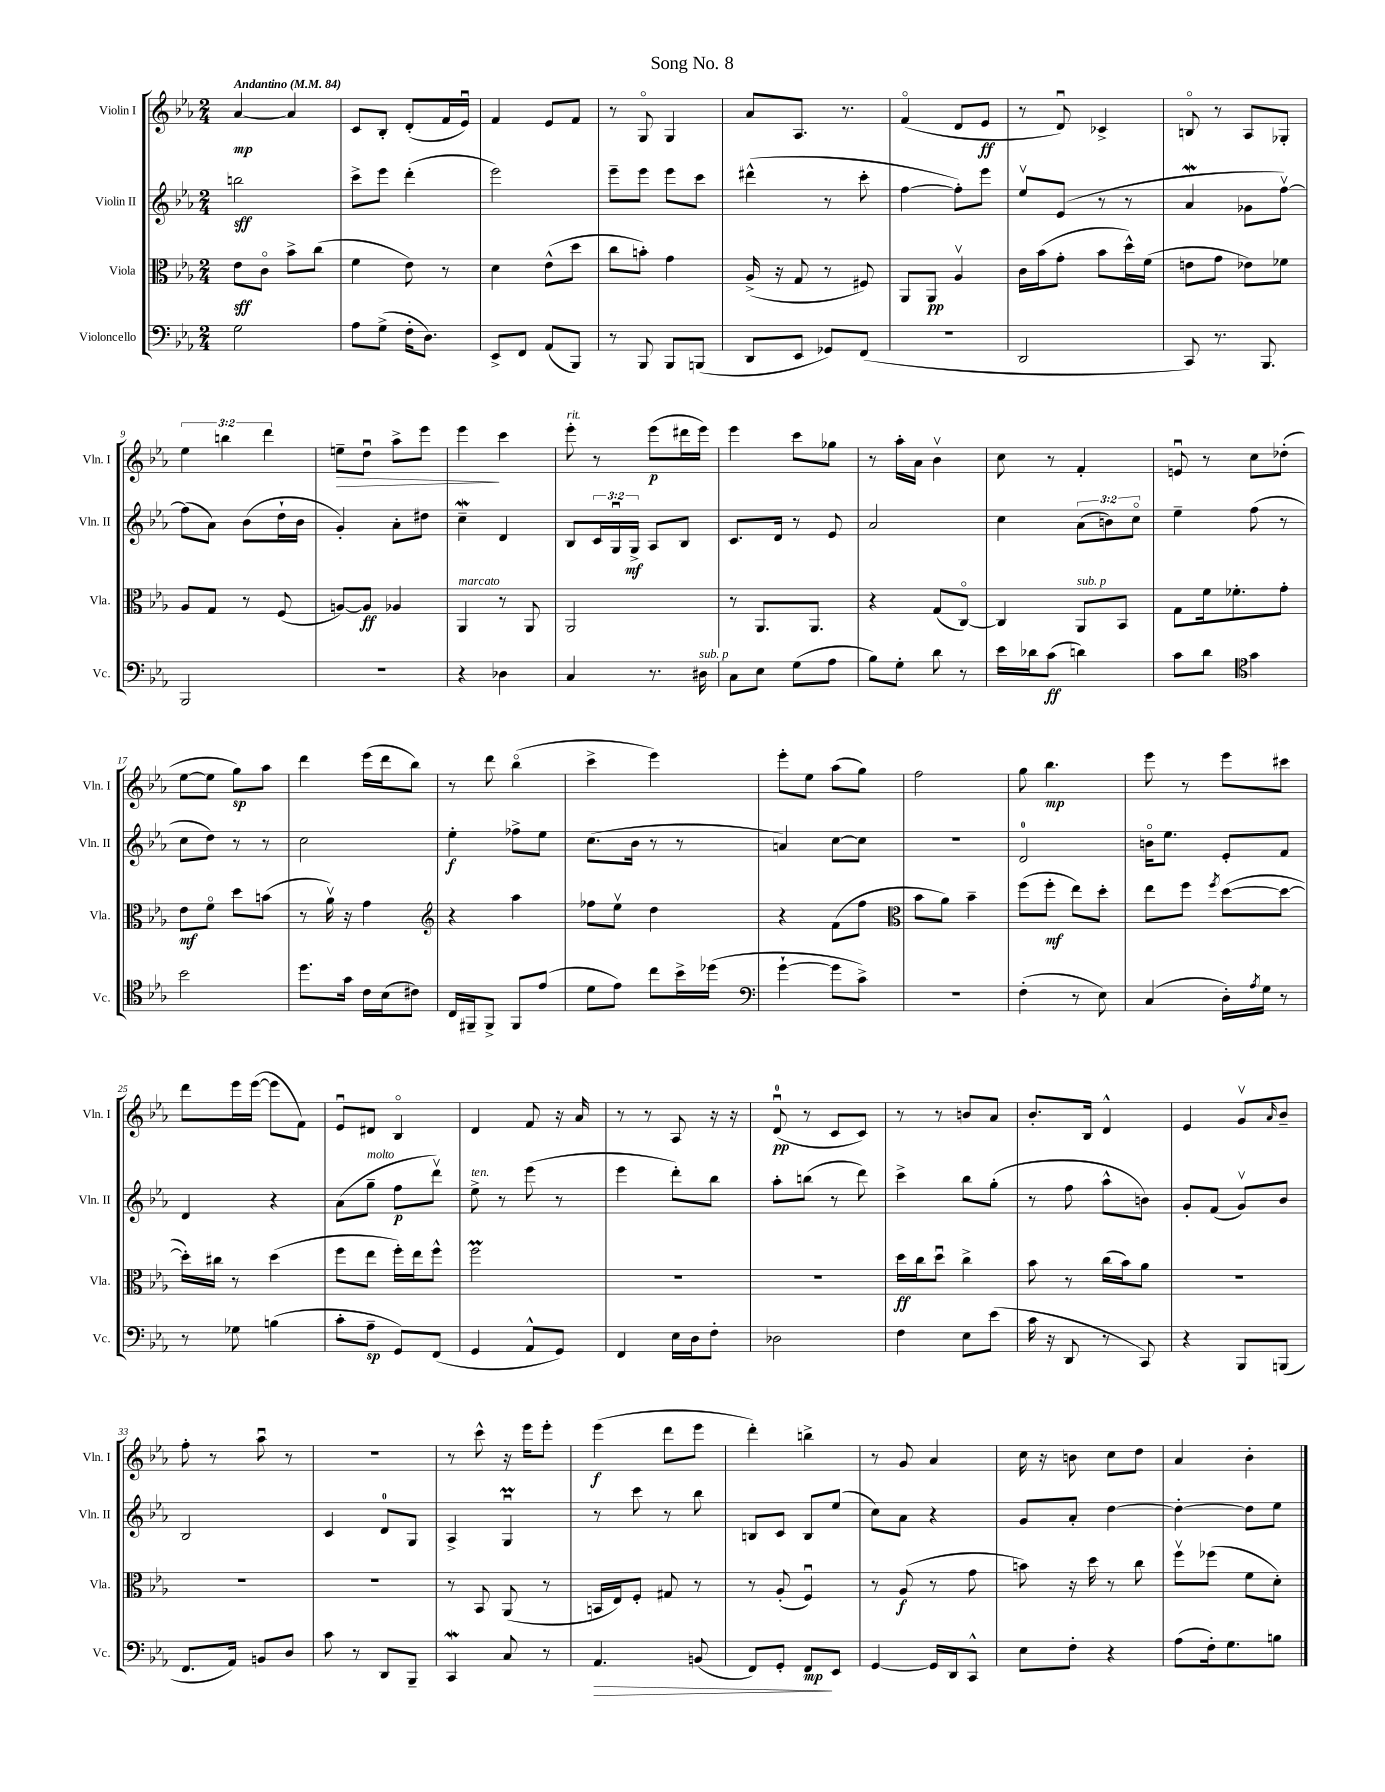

**kern	**dynam	**kern	**dynam	**kern	**dynam	**kern	**dynam
*part4	*part4	*part3	*part3	*part2	*part2	*part1	*part1
*staff4	*staff4	*staff3	*staff3	*staff2	*staff2	*staff1	*staff1
*I"Violoncello	*	*I"Viola	*	*I"Violin II	*	*I"Violin I	*
*I'Vc.	*	*I'Vla.	*	*I'Vln. II	*	*I'Vln. I	*
*clefF4	*	*clefC3	*	*clefG2	*	*clefG2	*
*k[b-e-a-]	*	*k[b-e-a-]	*	*k[b-e-a-]	*	*k[b-e-a-]	*
*M2/4	*	*M2/4	*	*M2/4	*	*M2/4	*
*MM84	*	*MM84	*	*MM84	*	*MM84	*
=1	=1	=1	=1	=1	=1	=1	=1
!	!	!	!	!	!	!LO:TX:a:B:t=Andantino	!
2G\	.	8e-\L	sff	2bbn\	sff	[4a-/	mp
.	.	8c\J	.	.	.	.	.
.	.	8b-^\L	.	.	.	4a-/]	.
.	.	(8cc\J	.	.	.	.	.
=2	=2	=2	=2	=2	=2	=2	=2
8A-\L	.	4f\	.	8ccc^\L	.	8c/L	.
(8G^\J	.	.	.	8eee-\J	.	8B-'/J	.
16F'\KL	.	8e-\)	.	(4ddd'\	.	(8d'/L	.
8.D\J)	.	.	.	.	.	.	.
.	.	8r	.	.	.	16f/L	.
.	.	.	.	.	.	16e-u/JJ)	.
=3	=3	=3	=3	=3	=3	=3	=3
8EE-^/L	.	4d\	.	2eee-\)	.	4f/	.
8FF/J	.	.	.	.	.	.	.
(8AA-/L	.	(8e-^^\L	.	.	.	8e-/L	.
8BBB-/J)	.	8dd\J	.	.	.	8f/J	.
=4	=4	=4	=4	=4	=4	=4	=4
8r	.	8cc\L	.	8eee-~\L	.	8r	.
8BBB-/	.	8bn'\J)	.	8eee-\J	.	8G/	.
8BBB-/L	.	4g\	.	8eee-\L	.	4G/	.
(8BBBn/J	.	.	.	8ccc\J	.	.	.
=5	=5	=5	=5	=5	=5	=5	=5
8DD/L	.	(16A-^/	.	(4ddd#X^^\	.	8a-/L	.
.	.	16r	.	.	.	.	.
8EE-/J	.	8G/	.	.	.	8.A-/J	.
8GG-X/L)	.	8r	.	8r	.	.	.
.	.	.	.	.	.	8.r	.
(8FF/J	.	8F#X/)	.	8ccc'\	.	.	.
=6	=6	=6	=6	=6	=6	=6	=6
2r	.	8AA-/L	.	[4ff\	.	(4f/	.
.	.	8AA-/J	pp	.	.	.	.
.	.	4A-v/	.	8ff'\L])	.	8d/L	.
.	.	.	.	8eee-\J	.	8e-/J	ff
=7	=7	=7	=7	=7	=7	=7	=7
2DD/	.	16c\LL	.	8ee-v/L	.	8r	.
.	.	(16b-\J	.	.	.	.	.
.	.	8g'\J	.	(8e-/J	.	8du/)	.
.	.	8b-\L	.	8r	.	4c-X^/	.
.	.	16dd^^\L)	.	8r	.	.	.
.	.	(16f\JJ	.	.	.	.	.
=8	=8	=8	=8	=8	=8	=8	=8
8CC/)	.	8en\L	.	4a-w/	.	8Bn/	.
8.r	.	8g\J	.	.	.	8r	.
.	.	8e-X\L)	.	8g-X\L	.	8A-/L	.
8.BBB-/	.	.	.	.	.	.	.
.	.	8f-X\J	.	[8ffv\J)	.	8G-X'/J	.
!!LO:LB:g=z
=9	=9	=9	=9	=9	=9	=9	=9
2BBB-/	.	8A-/L	.	(8ff\L]	.	6ee-\	.
.	.	8G/J	.	8a-\J)	.	.	.
.	.	.	.	.	.	6bbn\	.
.	.	8r	.	(8b-\L	.	.	.
.	.	.	.	.	.	6ddd\	.
.	.	(8F/	.	16dd`\L	.	.	.
.	.	.	.	16b-\JJ	.	.	.
=10	=10	=10	=10	=10	=10	=10	=10
!	!	!	!	!	!	!	!LO:HP:b
2r	.	[8An/L)	.	4g'/)	.	8een~\L	>
.	.	8A/J]	ff	.	.	8ddu\J	.
.	.	4A-X/	.	8a-'\L	.	8aa-^\L	.
.	.	.	.	8dd#X\J	.	8eee-\J	.
=11	=11	=11	=11	=11	=11	=11	=11
!	!	!LO:TX:a:i:t=marcato	!	!	!	!	!
4r	.	4AA-/	.	4ccW~\	.	4eee-\	.
4D-X\	.	8r	.	4d/	.	4ccc\	]
.	.	8AA-/	.	.	.	.	.
=12	=12	=12	=12	=12	=12	=12	=12
!	!	!	!	!	!	!LO:TX:a:i:t=rit.	!
4C/	.	2AA-/	.	8B-/L	.	8eee-'\	.
.	.	.	.	24c/L	.	8r	.
.	.	.	.	24Gu/	.	.	.
.	.	.	.	24G^/JJ	mf	.	.
8.r	.	.	.	8A-/L	.	(8eee-\L	p
.	.	.	.	8B-/J	.	16ddd#X\L	.
!LO:TX:a:i:t=sub. p	!	!	!	!	!	!	!
16D#X\	.	.	.	.	.	16eee-\JJ)	.
=13	=13	=13	=13	=13	=13	=13	=13
8C\L	.	8r	.	8.c/L	.	4eee-\	.
8E-\J	.	8.AA-/L	.	.	.	.	.
.	.	.	.	16d/Jk	.	.	.
(8G\L	.	.	.	8r	.	8ccc\L	.
.	.	8.AA-/J	.	.	.	.	.
8A-\J	.	.	.	8e-/	.	8gg-X\J	.
=14	=14	=14	=14	=14	=14	=14	=14
8B-\L)	.	4r	.	2a-/	.	8r	.
8G'\J	.	.	.	.	.	16aa-'\LL	.
.	.	.	.	.	.	16a-\JJ	.
8d\	.	(8G/L	.	.	.	4b-v\	.
8r	.	[8C/J)	.	.	.	.	.
=15	=15	=15	=15	=15	=15	=15	=15
16e-\LL	.	4C/]	.	4cc\	.	8cc\	.
16d-X\J	.	.	.	.	.	.	.
(8c\J	ff	.	.	.	.	8r	.
!	!	!LO:TX:a:i:t=sub. p	!	!	!	!	!
4dn\)	.	8AA-/L	.	(12a-\L	.	4f'/	.
.	.	.	.	12bn\)	.	.	.
.	.	8BB-/J	.	.	.	.	.
.	.	.	.	12cc\J	.	.	.
=16	=16	=16	=16	=16	=16	=16	=16
8c\L	.	8G\L	.	4ee-~\	.	8enu/	.
8d\J	.	16f\k	.	.	.	8r	.
.	.	8.f-X'\	.	.	.	.	.
*clefC4	*	*	*	*	*	*	*
4g\	.	.	.	(8ff\	.	8cc\L	.
.	.	8g'\J	.	8r	.	(8dd-X'\J	.
!!LO:LB:g=z
=17	=17	=17	=17	=17	=17	=17	=17
2b-\	.	8e-\L	mf	8cc\L	.	[8ee-\L	.
.	.	8f\J	.	8dd\J)	.	8ee-\J]	.
.	.	8dd\L	.	8r	.	8gg\L)	sp
.	.	(8bn\J	.	8r	.	8aa-\J	.
=18	=18	=18	=18	=18	=18	=18	=18
8.dd\L	.	8r	.	2cc\	.	4ddd\	.
.	.	16a-v\)	.	.	.	.	.
16g\Jk	.	16r	.	.	.	.	.
16c\LL	.	4g\	.	.	.	(16eee-\LL	.
(16B-\J	.	.	.	.	.	16ddd\J	.
8c#X\J)	.	.	.	.	.	8bb-\J)	.
=19	=19	=19	=19	=19	=19	=19	=19
*	*	*clefG2	*	*	*	*	*
16C/LL	.	4r	.	4ee-'\	f	8r	.
16FF#X~/J	.	.	.	.	.	.	.
8FF#^/J	.	.	.	.	.	8ddd\	.
8FF#/L	.	4aa-\	.	8ff-X^\L	.	(4bb-\	.
(8e-/J	.	.	.	8ee-\J	.	.	.
=20	=20	=20	=20	=20	=20	=20	=20
8d\L	.	8ff-X\L	.	(8.cc\L	.	4ccc^\	.
8e-\J)	.	8ee-v\J	.	.	.	.	.
.	.	.	.	16b-\Jk	.	.	.
8cc\L	.	4dd\	.	8r	.	4eee-\)	.
16b-^\L	.	.	.	8r	.	.	.
(16dd-X\JJ	.	.	.	.	.	.	.
=21	=21	=21	=21	=21	=21	=21	=21
*clefF4	*	*	*	*	*	*	*
[4g`\	.	4r	.	4an/)	.	8eee-'\L	.
.	.	.	.	.	.	8ee-\J	.
8g\L]	.	(8f\L	.	[8cc\L	.	(8aa-\L	.
8c^\J)	.	8ff\J	.	8cc\J]	.	8gg\J)	.
=22	=22	=22	=22	=22	=22	=22	=22
*	*	*clefC3	*	*	*	*	*
2r	.	8b-\L	.	2r	.	2ff\	.
.	.	8a-\J)	.	.	.	.	.
.	.	4b-~\	.	.	.	.	.
=23	=23	=23	=23	=23	=23	=23	=23
(4F'\	.	(8ff\L	.	2d/	.	8gg\	.
.	.	8ff'\J	mf	.	.	4.bb-\	mp
8r	.	8ee-\L)	.	.	.	.	.
8E-\)	.	8dd'\J	.	.	.	.	.
=24	=24	=24	=24	=24	=24	=24	=24
(4C/	.	8ee-\L	.	16bn\KL	.	8eee-\	.
.	.	.	.	8.ee-\J	.	.	.
.	.	8ff\J	.	.	.	8r	.
.	.	8qff/	.	.	.	.	.
16D'\LL)	.	([8dd\L	.	8e-'/L	.	8eee-\L	.
8qA-/	.	.	.	.	.	.	.
16G\JJ	.	.	.	.	.	.	.
8r	.	8dd\J_	.	8f/J	.	8ccc#X\J	.
!!LO:LB:g=z
=25	=25	=25	=25	=25	=25	=25	=25
8r	.	16dd'\LL])	.	4d/	.	8ddd\L	.
.	.	16cc#X\JJ	.	.	.	.	.
8G-X\	.	8r	.	.	.	16eee-\L	.
.	.	.	.	.	.	([16eee-\JJ	.
(4Bn\	.	(4dd\	.	4r	.	8eee-\L]	.
.	.	.	.	.	.	8f\J)	.
=26	=26	=26	=26	=26	=26	=26	=26
8c'\L	.	8ff\L	.	(8a-\L	.	8e-u/L	.
!	!	!	!	!LO:TX:a:i:t=molto	!	!	!
8A-~\J	sp	8ee-\J	.	8gg~\J	.	8d#X/J	.
8GG/L)	.	16ff'\LL)	.	8ff\L	p	4B-/	.
.	.	16ee-\J	.	.	.	.	.
(8FF/J	.	8ff^^\J	.	8dddv\J)	.	.	.
=27	=27	=27	=27	=27	=27	=27	=27
!	!	!	!	!LO:TX:a:i:t=ten.	!	!	!
4GG/	.	2ffM\	.	8ee-^\	.	4d/	.
.	.	.	.	8r	.	.	.
8AA-^^/L	.	.	.	(8eee-\	.	8f/	.
8GG/J)	.	.	.	8r	.	16r	.
.	.	.	.	.	.	16a-/	.
=28	=28	=28	=28	=28	=28	=28	=28
4FF/	.	2r	.	4eee-\	.	8r	.
.	.	.	.	.	.	8r	.
16E-\LL	.	.	.	8ddd'\L)	.	8A-/	.
16D\J	.	.	.	.	.	.	.
8F'\J	.	.	.	8bb-\J	.	16r	.
.	.	.	.	.	.	16r	.
=29	=29	=29	=29	=29	=29	=29	=29
2D-X\	.	2r	.	8aa-'\L	.	(8du/	pp
.	.	.	.	(8bbn\J	.	8r	.
.	.	.	.	8r	.	8c/L	.
.	.	.	.	8ddd\)	.	8c/J)	.
=30	=30	=30	=30	=30	=30	=30	=30
4F\	.	16dd\LL	ff	4ccc^\	.	8r	.
.	.	16cc\J	.	.	.	.	.
.	.	8ddu\J	.	.	.	8r	.
8E-\L	.	4cc^\	.	8bb-\L	.	8bn/L	.
(8e-\J	.	.	.	(8gg'\J	.	8a-/J	.
=31	=31	=31	=31	=31	=31	=31	=31
16c\	.	8b-\	.	8r	.	8.b-'/L	.
16r	.	.	.	.	.	.	.
8DD/	.	8r	.	8ff\	.	.	.
.	.	.	.	.	.	16B-/Jk	.
8r	.	(16cc\LL	.	8aa-^^\L	.	4d^^/	.
.	.	16b-\J)	.	.	.	.	.
8CC/)	.	8a-\J	.	8bn\J)	.	.	.
=32	=32	=32	=32	=32	=32	=32	=32
4r	.	2r	.	8g'/L	.	4e-/	.
.	.	.	.	(8f/J	.	.	.
8BBB-/L	.	.	.	8gv/L)	.	8gv/L	.
.	.	.	.	.	.	16qqa-/	.
(8BBBn/J	.	.	.	8b-/J	.	8b-~/J	.
!!LO:LB:g=z
=33	=33	=33	=33	=33	=33	=33	=33
8.FF/L	.	2r	.	2B-/	.	8ff'\	.
.	.	.	.	.	.	8r	.
16AA-/Jk)	.	.	.	.	.	.	.
8BBn/L	.	.	.	.	.	8aa-u\	.
8D/J	.	.	.	.	.	8r	.
=34	=34	=34	=34	=34	=34	=34	=34
8c\	.	2r	.	4c/	.	2r	.
8r	.	.	.	.	.	.	.
8DD/L	.	.	.	8d/L	.	.	.
8BBB-~/J	.	.	.	8G/J	.	.	.
=35	=35	=35	=35	=35	=35	=35	=35
4CCW/	.	8r	.	4A-^/	.	8r	.
.	.	8BB-/	.	.	.	8ccc^^\	.
8C/	.	(8AA-/	.	4Gmu/	.	16r	.
.	.	.	.	.	.	16eee-\KL	.
8r	.	8r	.	.	.	8eee-'\J	.
=36	=36	=36	=36	=36	=36	=36	=36
!	!LO:HP:b	!	!	!	!	!	!
4.AA-/	>	16BBn/LL	.	8r	.	(4eee-\	f
.	.	16E-/J)	.	.	.	.	.
.	.	8F'/J	.	8ccc\	.	.	.
.	.	8G#X/	.	8r	.	8ddd\L	.
(8BBn/	.	8r	.	8bb-\	.	8eee-\J	.
=37	=37	=37	=37	=37	=37	=37	=37
8FF/L)	.	8r	.	8Bn/L	.	4ddd'\)	.
8GG'/J	.	(8A-'/	.	8c/J	.	.	.
8FF/L	mp	4Fu/)	.	8B/L	.	4bbn^\	.
8EE-/J	]	.	.	(8ee-/J	.	.	.
=38	=38	=38	=38	=38	=38	=38	=38
[4GG/	.	8r	.	8cc\L)	.	8r	.
.	.	(8A-/	f	8a-\J	.	8g/	.
16GG/LL]	.	8r	.	4r	.	4a-/	.
16DD/J	.	.	.	.	.	.	.
8CC^^/J	.	8g\	.	.	.	.	.
=39	=39	=39	=39	=39	=39	=39	=39
8E-\L	.	8bn\)	.	8g/L	.	16cc\	.
.	.	.	.	.	.	16r	.
8F'\J	.	16r	.	8a-'/J	.	8bn\	.
.	.	16dd\	.	.	.	.	.
4r	.	8r	.	[4dd\	.	8cc\L	.
.	.	8cc\	.	.	.	8dd\J	.
=40	=40	=40	=40	=40	=40	=40	=40
(8A-\L	.	8ffv\L	.	4dd'\_	.	4a-/	.
16F'\k)	.	(8ff-X\J	.	.	.	.	.
8.G\	.	.	.	.	.	.	.
.	.	8f\L	.	8dd\L]	.	4b-'\	.
8Bn\J	.	8d'\J)	.	8ee-\J	.	.	.
==	==	==	==	==	==	==	==
*-	*-	*-	*-	*-	*-	*-	*-
